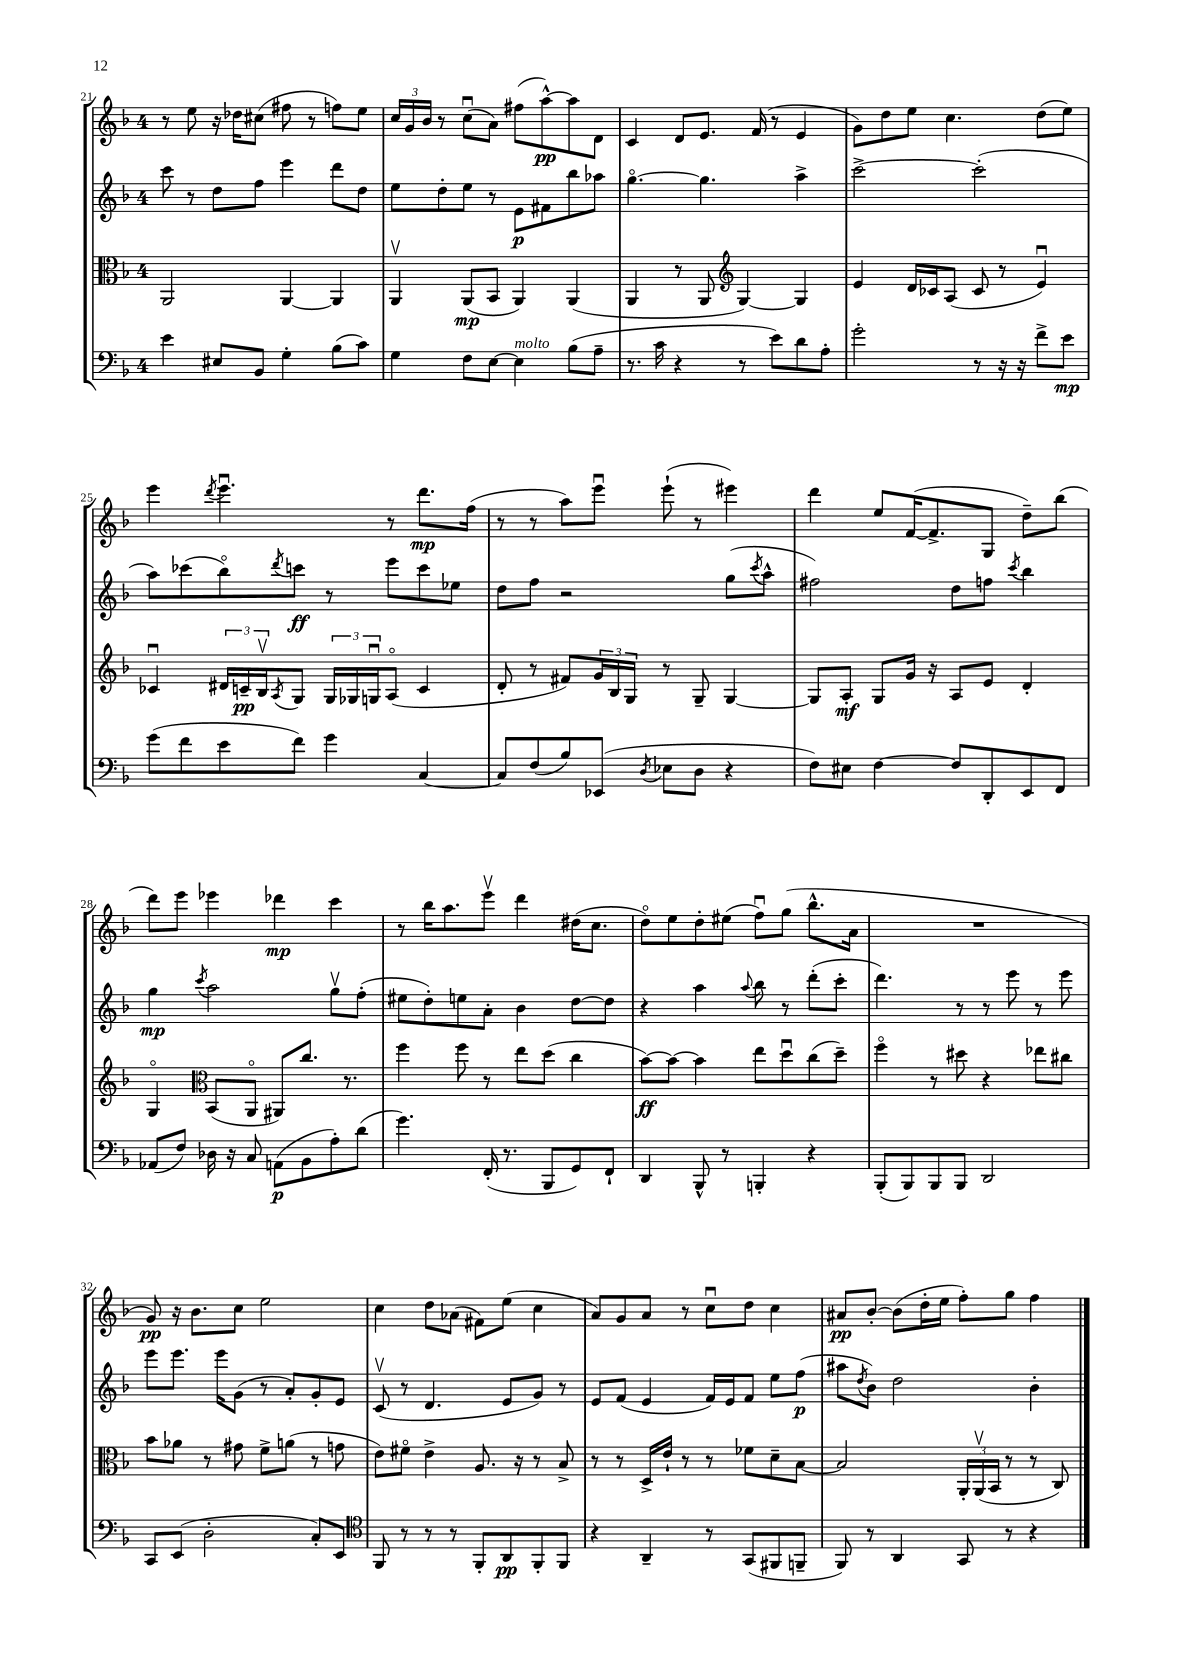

**kern	**kern	**kern	**kern
*staff4	*staff3	*staff2	*staff1
*clefF4	*clefC3	*clefG2	*clefG2
*k[b-]	*k[b-]	*k[b-]	*k[b-]
*M4/4	*M4/4	*M4/4	*M4/4
4e	2AA	8ccc	8r
.	.	8r	8ee
8E#	.	8dd	16r
.	.	.	16dd-
8BB-	.	8ff	(8cc#
4G'	[4AA	4eee	8ff#
.	.	.	8r
(8B-	4AA]	8ddd	8ff)
8c)	.	8dd	8ee
=	=	=	=
4G	4AAv	8ee	24cc
.	.	.	24g
.	.	.	24b-
.	.	8dd'	8r
8F	(8AA	8ee	(8ccu
[8E	8BB-	8r	8a)
4E]	4AA)	8e	(8ff#
.	.	8f#	[8aa^^)
(8B-	(4AA	8bb-	8aa]
8A~	.	8aa-	8d
=	=	=	=
8.r	4AA	[4.ggo	4c
16c	.	.	.
4r	8r	.	8d
.	8AA	4.gg]	8.e
*	*clefG2	*	*
8r	[4G)	.	.
.	.	.	(16f
8e)	.	.	8r
8d	4G]	4aa^	4e
8A'	.	.	.
=	=	=	=
2g'	4e	[2ccc^	8g)
.	.	.	8dd
.	16d	.	8ee
.	16c-	.	.
.	(8A	.	4.cc
8r	8c-	(2ccc']	.
16r	8r	.	.
16r	.	.	.
8f^	4eu)	.	(8dd
8e	.	.	8ee)
=	=	=	=
(8g	4c-u	8aa)	4eee
8f	.	(8ccc-	.
.	.	.	8qddd
8e	24d#	8bb-o)	4.eeeu
.	24c~	.	.
.	24B-v	.	.
.	8qA	8qddd	.
8f)	8G	8ccc	.
4g	24G	8r	.
.	24G-	.	.
.	24Gu	.	.
.	(8Ao	8eee	8r
[4C	4c	8ccc	8.ddd
.	.	8ee-	.
.	.	.	(16ff
=	=	=	=
8C]	8d'	8dd	8r
(8F	8r	8ff	8r
8B-)	8f#)	2r	8aa)
(8EE-	24g	.	8eeeu
.	24B-	.	.
.	24G	.	.
8qD	.	.	.
8E-	8r	.	(8eee`
8D	8G~	.	8r
4r	[4G	(8gg	4eee#)
.	.	8qccc	.
.	.	8aa^^	.
=	=	=	=
8F)	8G]	2ff#)	4ddd
8E#	8A'	.	.
[4F	8G	.	8ee
.	16g	.	([16f
.	16r	.	8.f^]
8F]	8A	8dd	.
8DD'	8e	8ff	8G
.	.	8qccc	.
8EE	4d'	4bb-	8dd~)
8FF	.	.	(8bb-
=	=	=	=
(8AA-	4Go	4gg	8ddd)
8F)	.	.	8eee
*	*clefC3	*	*
.	.	8qccc	.
16D-	(8BB-	2aa	4eee-
16r	.	.	.
8C	8AAo	.	.
(8AA	8AA#)	.	4ddd-
8BB-	8.cc	.	.
8A')	.	8ggv	4ccc
.	8.r	.	.
(8d	.	(8ff'	.
=	=	=	=
4.g)	4ff	8ee#	8r
.	.	8dd')	16bb-
.	.	.	8.aa
.	8ff	8ee	.
(16FF'	8r	8a'	8eeev
8.r	.	.	.
.	8ee	4b-	4ddd
8BBB-	(8dd	.	.
8GG)	4cc	[8dd	(16dd#
.	.	.	8.cc
8FF`	.	8dd]	.
=	=	=	=
4DD	[8b-)	4r	8ddo)
.	8b-_	.	8ee
8BBB-^^	4b-]	4aa	8dd'
8r	.	.	(8ee#
.	.	8qqaa	.
4BBB'	8ee	8bb-	8ffu)
.	8ddu	8r	(8gg
4r	(8cc	(8ddd'	8.bb-^^
.	8dd~)	8ccc'	.
.	.	.	16a
=	=	=	=
(8BBB-'	4ffo	4.ddd)	1r
8BBB-)	.	.	.
8BBB-	8r	.	.
8BBB-	8dd#	8r	.
2DD	4r	8r	.
.	.	8eee	.
.	8ee-	8r	.
.	8cc#	8eee	.
=	=	=	=
8CC	8b-	8eee	8g)
(8EE	8a-	8.eee	16r
.	.	.	8.b-
2D'	8r	.	.
.	.	16eee	.
.	8g#	(8g	8cc
.	8f^	8r	2ee
.	(8a	8a')	.
8C')	8r	8g'	.
8EE	8g	8e	.
=	=	=	=
*clefC4	*	*	*
8FF	8e)	(8cv	4cc
8r	8f#o	8r	.
8r	4e^	4.d	8dd
8r	.	.	(8a-
8FF'	8.A	.	8f#)
8AA	.	8e	(8ee
.	16r	.	.
8FF'	8r	8g)	4cc
8FF	8B-^	8r	.
=	=	=	=
4r	8r	8e	8a)
.	8r	(8f	8g
4AA~	16D^	4e	8a
.	16e`	.	.
.	8r	.	8r
8r	8r	16f)	8ccu
.	.	16e	.
(8GG	8f-	8f	8dd
8FF#	8d~	8ee	4cc
8FF~	[8B-	(8ff	.
=	=	=	=
8FF)	2B-]	8aa#	8a#
.	.	8qdd	.
8r	.	8b-)	[8b-'
4AA	.	2dd	(8b-]
.	.	.	16dd'
.	.	.	16ee
8GG	24AA'	.	8ff')
.	(24AAv	.	.
.	24BB-	.	.
8r	8r	.	8gg
4r	8r	4b-'	4ff
.	8C)	.	.
==	==	==	==
*-	*-	*-	*-
